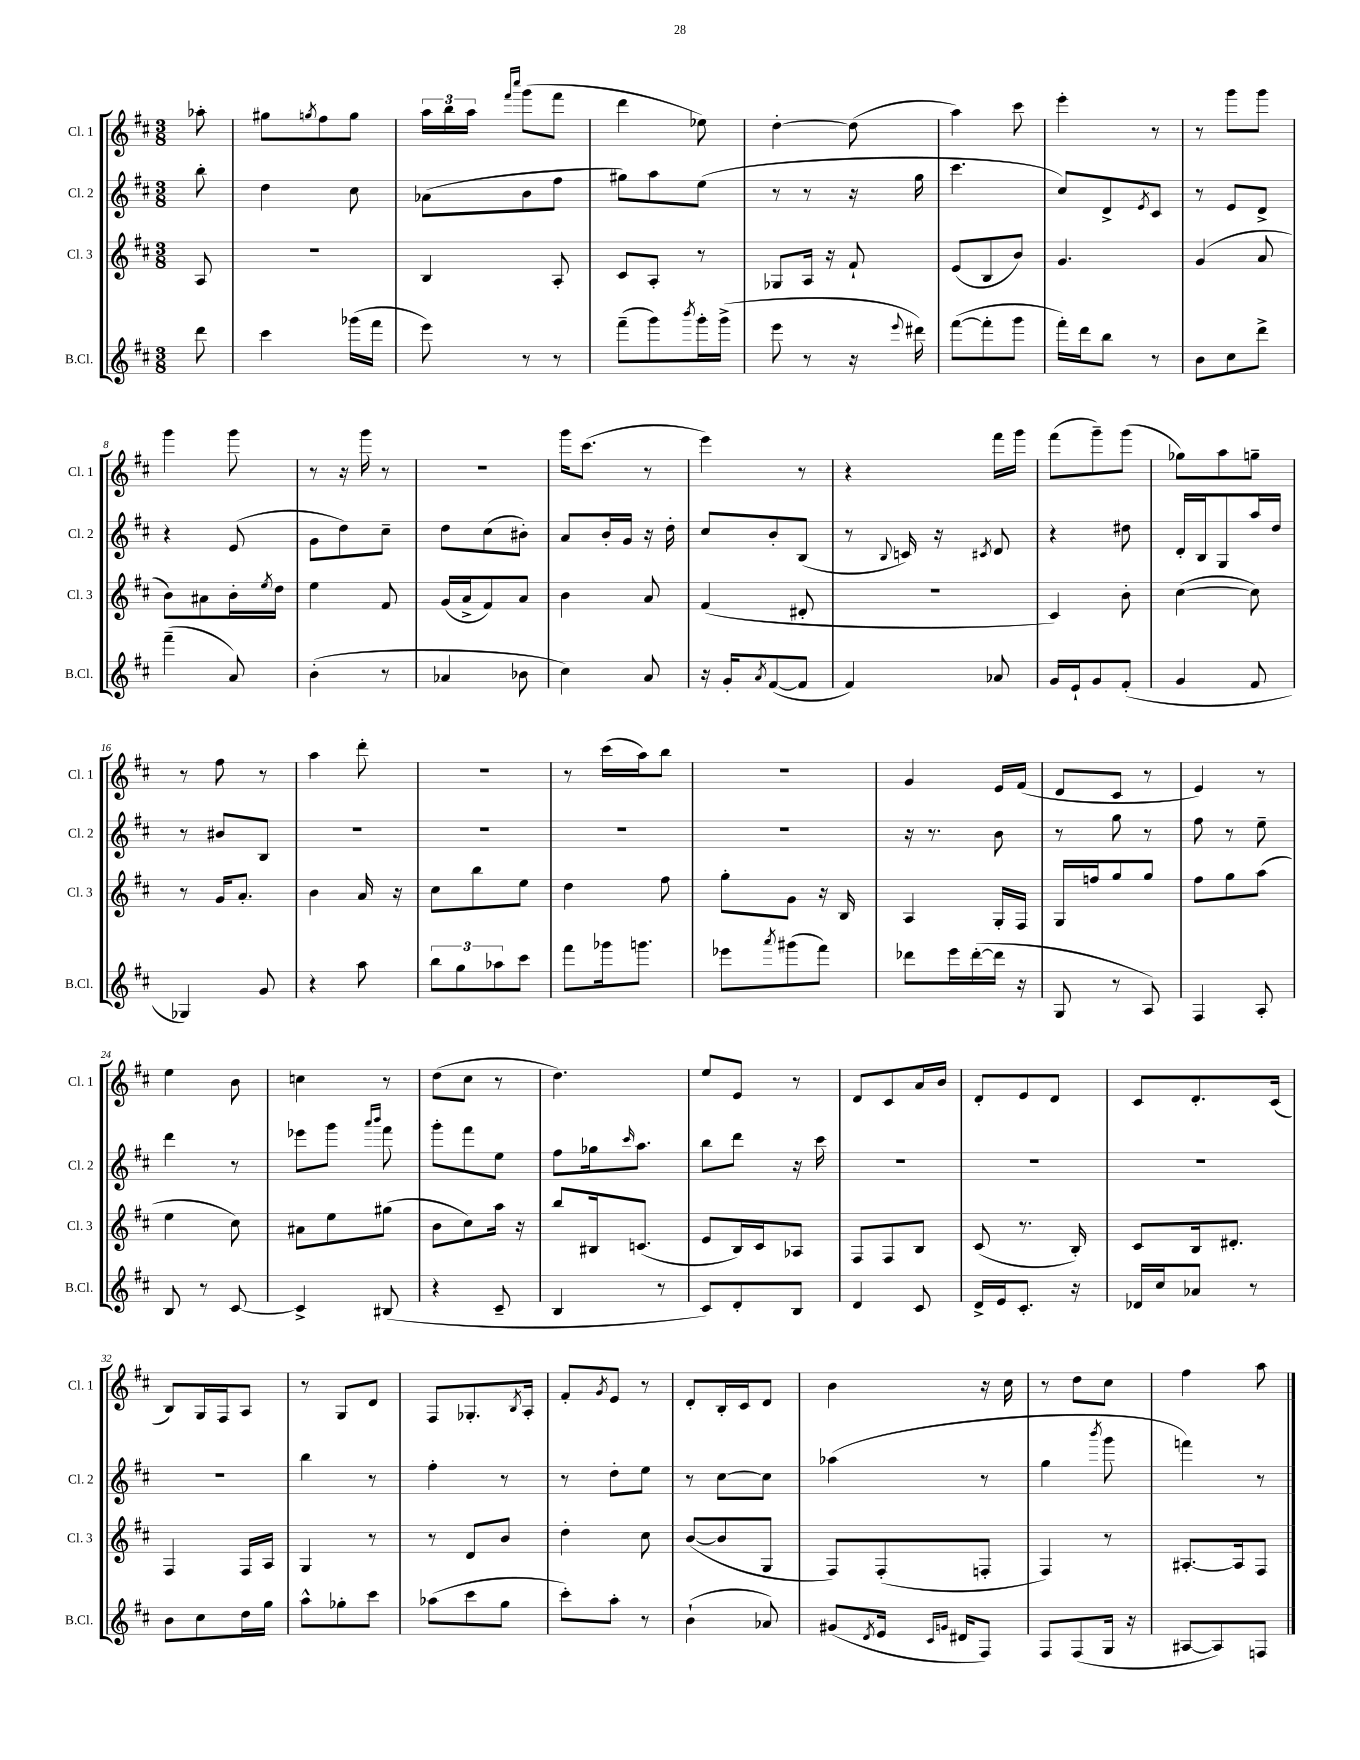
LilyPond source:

<<
\new StaffGroup <<
\new Staff = "s0" \with { instrumentName = "Cl. 1" shortInstrumentName = "Cl. 1" } {
    \clef treble \key d \major \numericTimeSignature \time 3/8 \partial 8
    aes''8-. |
    gis''8 \acciaccatura { g''8 } fis''8 g''8 |
    \tuplet 3/2 { a''16 b''16 a''16 } \grace { fis'''16 cis''''16 } g'''8( fis'''8 |
    d'''4 ees''8) |
    d''4~-. d''8( |
    a''4) cis'''8 |
    e'''4-. r8 |
    r8 g'''8 g'''8 |
    g'''4 g'''8 |
    r8 r16 g'''16 r8 |
    R4. |
    g'''16 cis'''8.( r8 |
    e'''4) r8 |
    r4 fis'''16 g'''16 |
    fis'''8( g'''8--) g'''8( |
    ges''8) a''8 g''8-- |
    r8 fis''8 r8 |
    a''4 d'''8-. |
    R4. |
    r8 cis'''16( a''16) b''8 |
    R4. |
    g'4 e'16 fis'16( |
    d'8 cis'8 r8 |
    e'4) r8 |
    e''4 b'8 |
    c''4 r8 |
    d''8( cis''8 r8 |
    d''4.) |
    e''8 e'8 r8 |
    d'8 cis'8 a'16 b'16 |
    d'8-. e'8 d'8 |
    cis'8 d'8.-. cis'16( |
    b8) g16 fis16 a8 |
    r8 g8 d'8 |
    fis8 ges8.-. \acciaccatura { b8 } a16-. |
    fis'8-. \acciaccatura { g'8 } e'8 r8 |
    d'8-. b16-. cis'16 d'8 |
    b'4 r16 cis''16 |
    r8 d''8 cis''8 |
    fis''4 a''8 \bar "|." |
}
\new Staff = "s1" \with { instrumentName = "Cl. 2" shortInstrumentName = "Cl. 2" } {
    \clef treble \key d \major \numericTimeSignature \time 3/8 \partial 8
    b''8-. |
    d''4 cis''8 |
    aes'8( b'8 fis''8 |
    gis''8) a''8 e''8( |
    r8 r8 r16 g''16 |
    cis'''4. |
    cis''8) d'8-> \acciaccatura { e'8 } cis'8 |
    r8 e'8 d'8-> |
    r4 e'8( |
    g'8 d''8) cis''8-- |
    d''8 cis''8( bis'8-.) |
    a'8 b'16-. g'16 r16 d''16-. |
    cis''8 b'8-. b8( |
    r8 \appoggiatura { b8 } c'16) r16 \acciaccatura { cis'8 } d'8 |
    r4 dis''8 |
    d'16-. b16 g8 a''16 d''16 |
    r8 bis'8 b8 |
    R4. |
    R4. |
    R4. |
    R4. |
    r16 r8. b'8 |
    r8 g''8 r8 |
    fis''8 r8 e''8-- |
    d'''4 r8 |
    ees'''8 g'''8 \grace { a'''16 b'''16 } fis'''8 |
    g'''8-. fis'''8 e''8 |
    fis''8 ges''16 \grace { cis'''16 } a''8. |
    b''8 d'''8 r16 cis'''16 |
    R4. |
    R4. |
    R4. |
    R4. |
    b''4 r8 |
    fis''4-. r8 |
    r8 d''8-. e''8 |
    r8 cis''8~ cis''8 |
    aes''4( r8 |
    g''4 \acciaccatura { b'''8 } g'''8 |
    f'''4) r8 \bar "|." |
}
\new Staff = "s2" \with { instrumentName = "Cl. 3" shortInstrumentName = "Cl. 3" } {
    \clef treble \key d \major \numericTimeSignature \time 3/8 \partial 8
    a8 |
    r4. |
    b4 a8-. |
    cis'8 a8-. r8 |
    ges8 a16 r16 fis'8-! |
    e'8( b8 b'8) |
    g'4. |
    g'4( a'8 |
    b'8) ais'8 b'16-. \acciaccatura { e''8 } d''16 |
    e''4 fis'8 |
    g'16( a'16-> fis'8) a'8 |
    b'4 a'8 |
    fis'4( dis'8-. |
    R4. |
    cis'4) b'8-. |
    cis''4~( cis''8) |
    r8 g'16 a'8.-. |
    b'4 a'16 r16 |
    cis''8 b''8 e''8 |
    d''4 fis''8 |
    g''8-. g'8 r16 b16 |
    a4 g16-. fis16 |
    g16 f''16 g''8 g''8 |
    fis''8 g''8 a''8( |
    e''4 cis''8) |
    ais'8 e''8 gis''8( |
    b'8 cis''8) a''16 r16 |
    b''8 bis16 c'8.( |
    e'8 b16) cis'16 aes8 |
    fis8 fis8 b8 |
    cis'8( r8. b16-.) |
    cis'8 b16 dis'8.-. |
    fis4 fis16 a16 |
    g4 r8 |
    r8 d'8 b'8 |
    d''4-. cis''8 |
    b'8~( b'8 g8 |
    fis8) fis8-.( f8-. |
    fis4) r8 |
    ais8.~-. ais16 fis8 \bar "|." |
}
\new Staff = "s3" \with { instrumentName = "B.Cl." shortInstrumentName = "B.Cl." } {
    \clef treble \key d \major \numericTimeSignature \time 3/8 \partial 8
    d'''8 |
    cis'''4 ges'''16( fis'''16 |
    e'''8) r8 r8 |
    fis'''8--( g'''8) \acciaccatura { b'''8 } g'''16-. g'''16->( |
    e'''8 r8 r16 \appoggiatura { e'''8 } dis'''16) |
    fis'''8~( fis'''8-. g'''8 |
    fis'''16-.) d'''16 b''8 r8 |
    b'8 cis''8 d'''8-> |
    fis'''4--( a'8) |
    b'4-.( r8 |
    aes'4 bes'8 |
    cis''4) a'8 |
    r16 g'16-. \acciaccatura { a'8 } fis'8~( fis'8 |
    fis'4) aes'8 |
    g'16 e'16-! g'8 fis'8-.( |
    g'4 fis'8 |
    ges4) g'8 |
    r4 a''8 |
    \tuplet 3/2 { b''8 g''8 aes''8 } cis'''8 |
    fis'''8 ges'''16 g'''8. |
    ees'''8 \acciaccatura { a'''8 } gis'''8( fis'''8) |
    des'''8 e'''16 des'''16~-.( des'''16 r16 |
    g8 r8 a8) |
    fis4 a8-. |
    b8 r8 cis'8~ |
    cis'4-> bis8( |
    r4 cis'8-- |
    b4 r8 |
    cis'8) d'8-. b8 |
    d'4 cis'8 |
    d'16-> e'16 cis'8.-. r16 |
    des'16 cis''16 aes'8 r8 |
    b'8 cis''8 d''16 g''16 |
    a''8-^ ges''8-. cis'''8 |
    aes''8( cis'''8 g''8 |
    cis'''8-.) a''8-. r8 |
    b'4-!( aes'8) |
    gis'8( \acciaccatura { d'8 } e'16 \grace { cis'16 g'16 } dis'16 fis8) |
    fis8 fis8( g16 r16 |
    ais8~ ais8) f8 \bar "|." |
}
>>
>>
